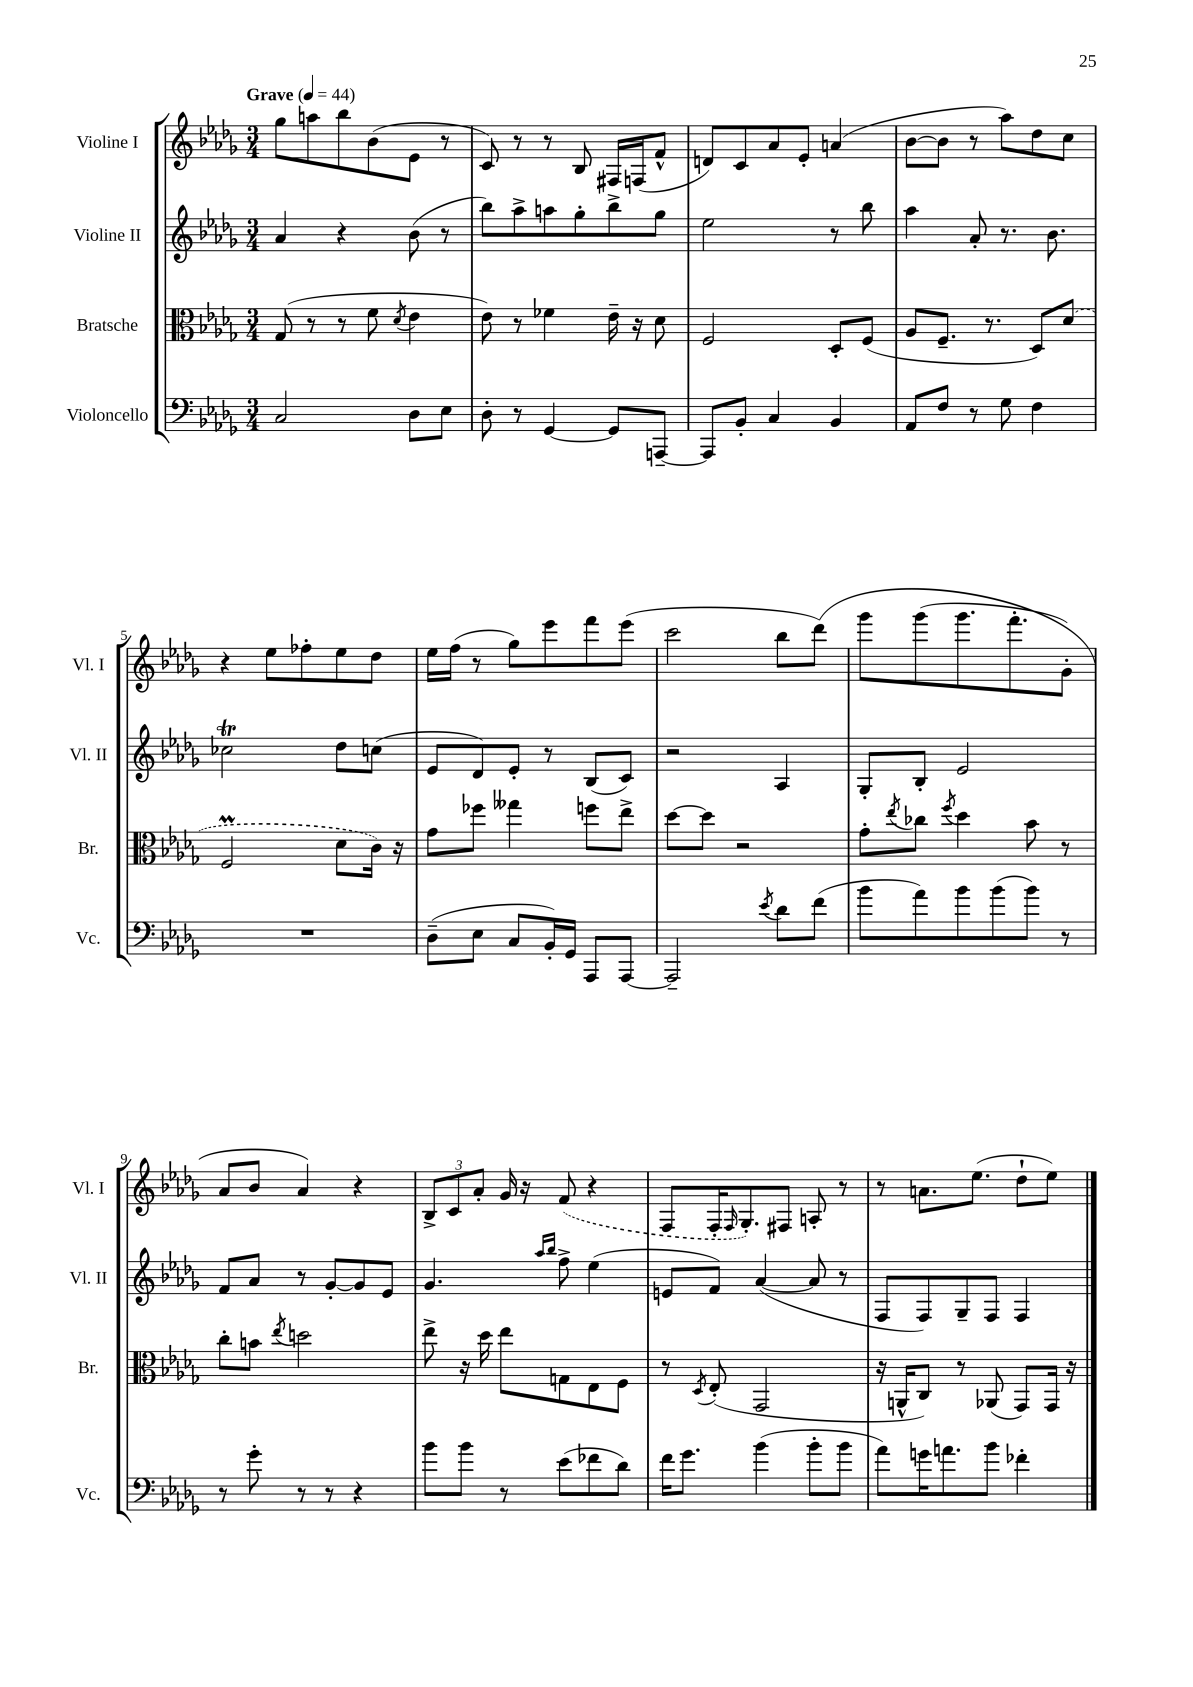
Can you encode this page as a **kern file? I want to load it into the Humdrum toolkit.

**kern	**kern	**kern	**kern
*staff4	*staff3	*staff2	*staff1
*clefF4	*clefC3	*clefG2	*clefG2
*k[b-e-a-d-g-]	*k[b-e-a-d-g-]	*k[b-e-a-d-g-]	*k[b-e-a-d-g-]
*M3/4	*M3/4	*M3/4	*M3/4
*MM44	*MM44	*MM44	*MM44
2C/	(8G-/	4a-/	8gg-\L
.	8r	.	8aa\
.	8r	4r	8bb-\
.	8f\	.	(8b-\
.	8qd-/	.	.
8D-\L	4e-\	(8b-\	8e-\J
8E-\J	.	8r	8r
=	=	=	=
8D-'\	8e-\)	8bb-\L)	8c/)
8r	8r	8aa-^\	8r
[4GG-/	4f-\	8aa\	8r
.	.	8gg-'\	8B-/
8GG-/]L	16e-~\	8bb-^\	16F#/LL
.	16r	.	(16F/J
[8AAA~/J	8d-\	8gg-\J	8f^^/J
=	=	=	=
8AAA/]L	2F/	2ee-\	8d/L)
8BB-'/J	.	.	8c/
4C/	.	.	8a-/
.	.	.	8e-'/J
4BB-/	8D-'/L	8r	(4a/
.	(8F/J	8bb-\	.
=	=	=	=
8AA-/L	8A-/L	4aa-\	[8b-\L
8F/J	8.F~/J	.	8b-\]J
8r	.	8a-'/	8r
.	8.r	.	.
8G-\	.	8.r	8aa-\L)
4F\	8D-/L)	.	8dd-\
.	.	8.b-\	.
.	(8d-/J	.	8cc\J
=	=	=	=
2.r	2F/	2cc-\	4r
.	.	.	8ee-\L
.	.	.	8ff-'\
.	8d-\L	8dd-\L	8ee-\
.	16c\Jk)	(8cc\J	8dd-\J
.	16r	.	.
=	=	=	=
(8D-~\L	8g-\L	8e-/L	16ee-\LL
.	.	.	(16ff\JJ
8E-\J	8ff-\J	8d-/)	8r
8C/L	4gg--\	8e-'/J	8gg-\L)
16BB-'/L)	.	8r	8eee-\
16GG-/JJ	.	.	.
8AAA-/L	8ff\L	(8B-/L	8fff\
[8AAA-/J	8ee-^\J	8c/J)	(8eee-\J
=	=	=	=
2AAA-~/]	[8dd-\L	2r	2ccc\
.	8dd-\]J	.	.
.	2r	.	.
8qe-/	.	.	.
8d-\L	.	4A-/	8bb-\L
(8f\J	.	.	&(8ddd-\J)
=	=	=	=
8b-\L	8g-'\L	8G-'/L	8ggg-\L
.	8qee-/	.	.
8a-\)	8cc-\J	8B-'/J	(8ggg-\
.	8qff/	.	.
8b-\	4dd-\	2e-/	8.ggg-\
(8b-\	.	.	.
.	.	.	8.fff'\
8b-\J)	8b-\	.	.
8r	8r	.	8g-'\J)
=	=	=	=
8r	8cc'\L	8f/L	8a-/L
8g-'\	8b\J	8a-/J	8b-/J
.	8qee-/	.	.
8r	2dd\	8r	4a-/&)
8r	.	[8g-'/L	.
4r	.	8g-/]	4r
.	.	8e-/J	.
=	=	=	=
8b-\L	8ee-^\	4.g-/	12B-^/L
.	.	.	12c/
8b-\J	16r	.	.
.	.	.	12a-'/J
.	16dd-\	.	.
8r	8ee-\L	.	16g-/
.	.	.	16r
.	.	16qqaa-/LL	.
.	.	16qqbb-/JJ	.
(8e-\L	8G\	8ff^\	(8f/
8f-\	8E-\	(4ee-\	4r
8d-\J)	8F\J	.	.
=	=	=	=
16f\LK	8r	8e/L	8F/L
8.g-\J	.	.	.
.	8qD-/	.	.
.	(8E-'/	8f/J)	16F'/K
.	.	.	16qqF/
.	.	.	8.G-'/)
(4b-\	2GG-/	([4a-/	.
.	.	.	8F#/J
8b-'\L	.	8a-/]	8A'/
8b-\J	.	8r	8r
=	=	=	=
8a-\L)	16r	8F/L	8r
.	16AA^^/LK	.	.
16g\K	8C/J)	8F/)	8.a\L
8.a\	.	.	.
.	8r	8G-~/	.
.	.	.	(8.ee-\J
8b-\J	(8AA-/	8F/J	.
4f-'\	8GG-/L)	4F/	8dd-`\L
.	16GG-/Jk	.	8ee-\J)
.	16r	.	.
==	==	==	==
*-	*-	*-	*-
